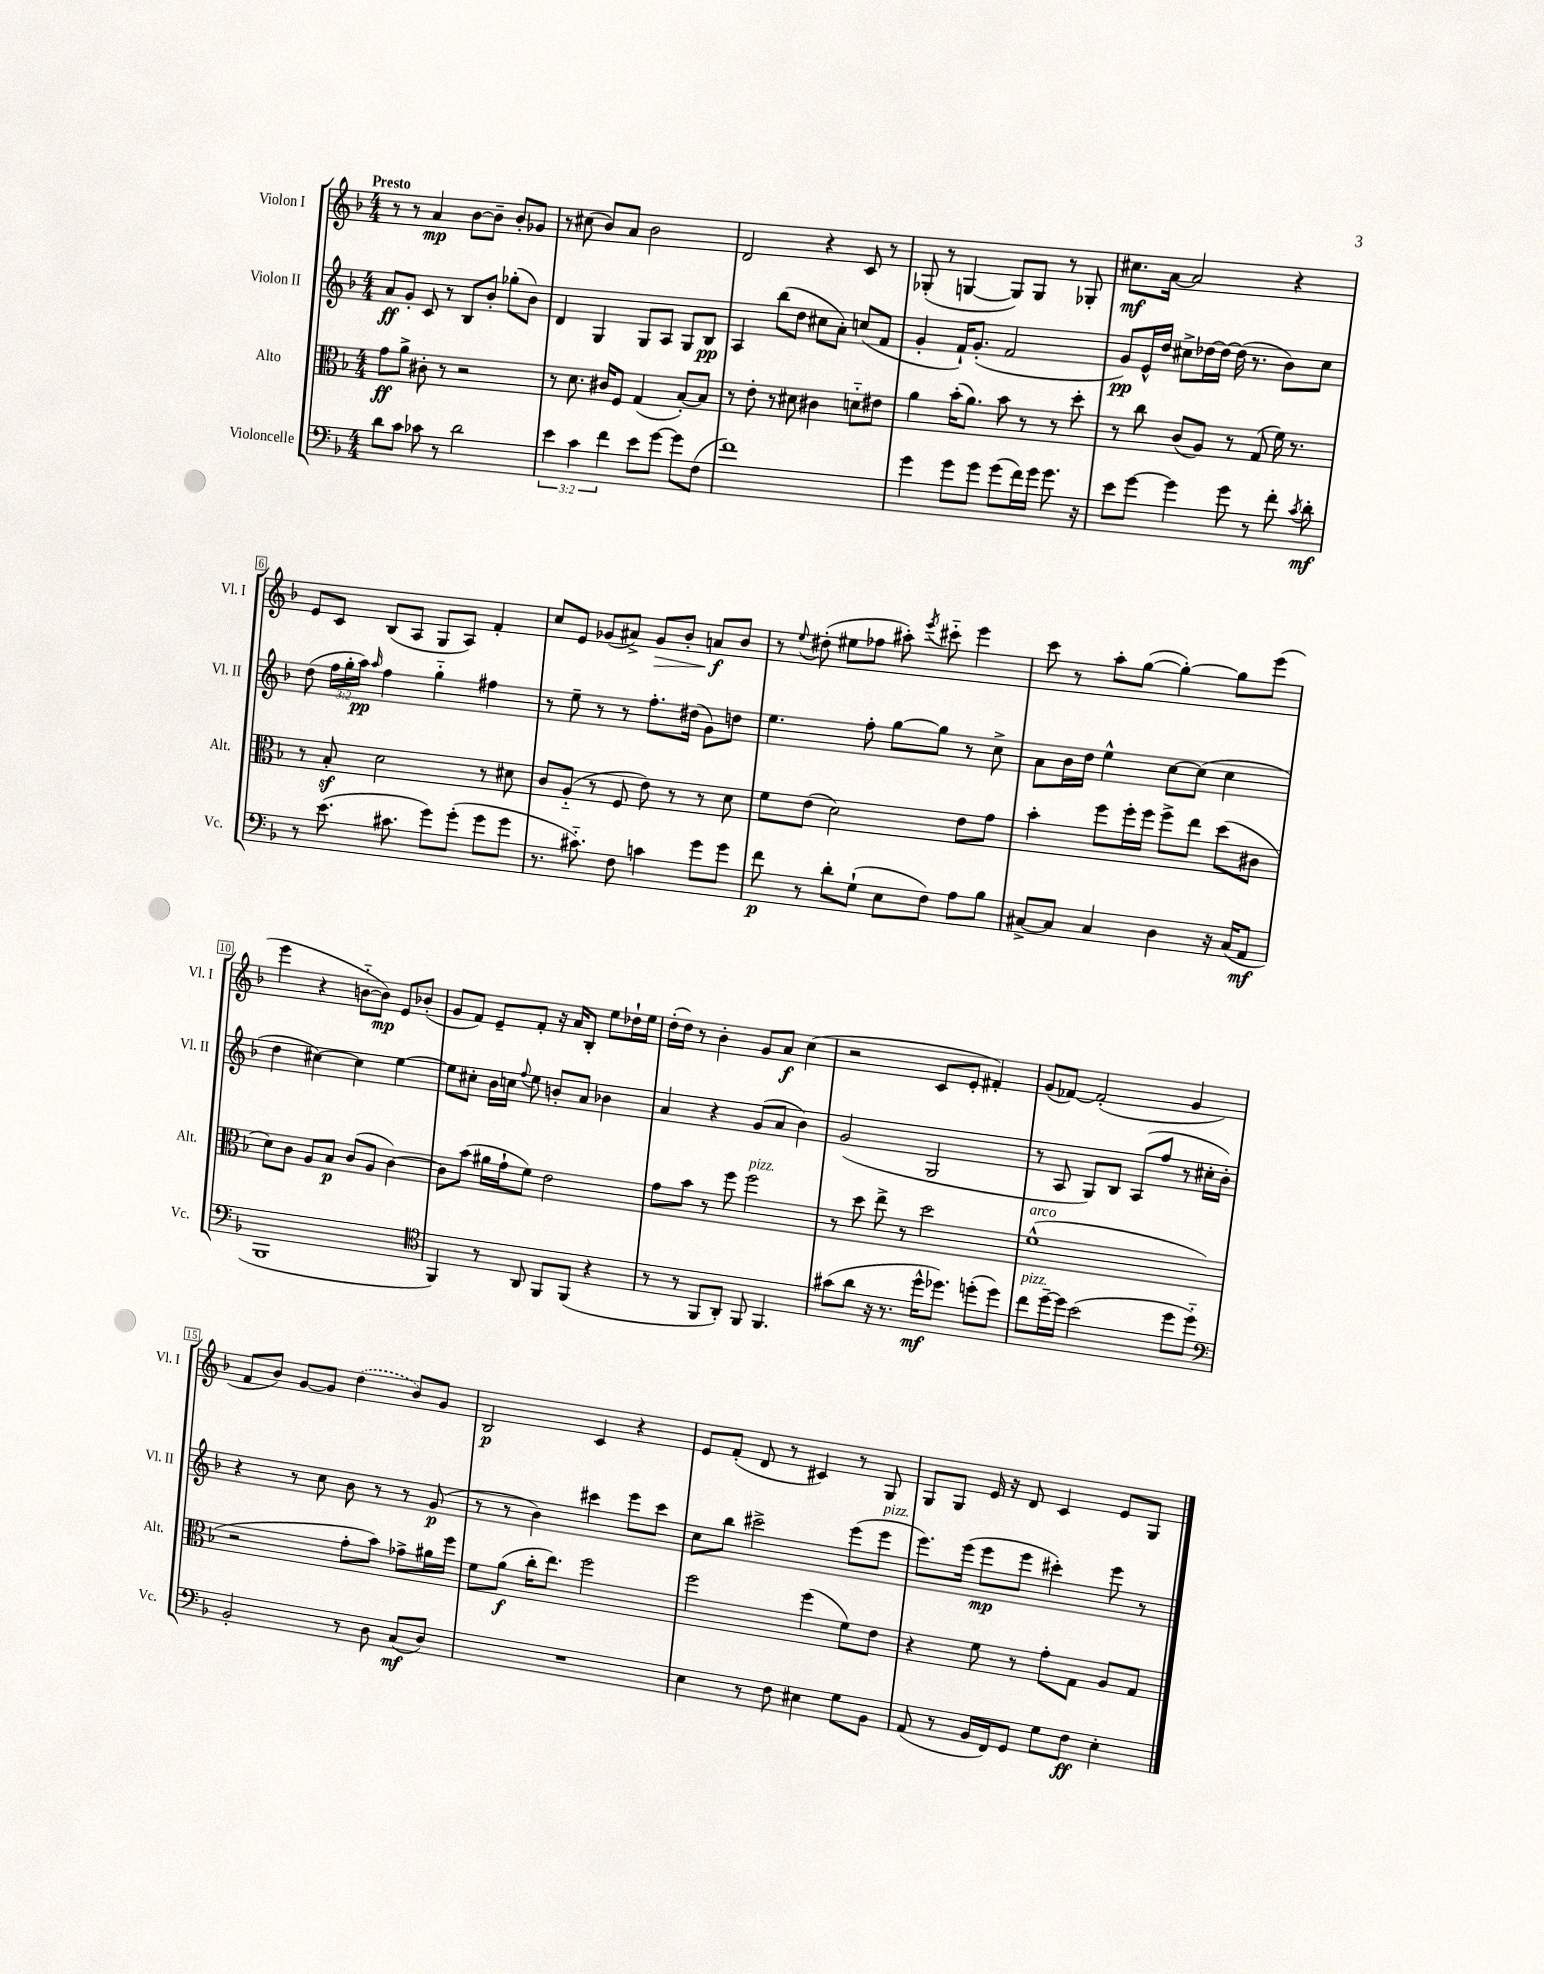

**kern	**dynam	**kern	**dynam	**kern	**dynam	**kern	**dynam
*part4	*part4	*part3	*part3	*part2	*part2	*part1	*part1
*staff4	*staff4	*staff3	*staff3	*staff2	*staff2	*staff1	*staff1
*I"Violoncelle	*	*I"Alto	*	*I"Violon II	*	*I"Violon I	*
*I'Vc.	*	*I'Alt.	*	*I'Vl. II	*	*I'Vl. I	*
*clefF4	*	*clefC3	*	*clefG2	*	*clefG2	*
*k[b-]	*	*k[b-]	*	*k[b-]	*	*k[b-]	*
*M4/4	*	*M4/4	*	*M4/4	*	*M4/4	*
=1	=1	=1	=1	=1	=1	=1	=1
!	!	!	!	!	!	!LO:TX:a:B:t=Presto	!
8d\L	.	8g\L	ff	8a/L	ff	8r	.
8c\J	.	8a^\J	.	8g'/J	.	8r	.
8c-X\	.	8c#X'\	.	8c/	.	4a/	mp
8r	.	8r	.	8r	.	.	.
2d\	.	2r	.	8B-/L	.	[8b-\L	.
.	.	.	.	8b-'/J	.	8b-~\J]	.
.	.	.	.	(8gg-X'\L	.	8b-'/L	.
.	.	.	.	8b-\J)	.	8g-X/J	.
=2	=2	=2	=2	=2	=2	=2	=2
6e\	.	8r	.	4d/	.	8r	.
.	.	8.d\	.	.	.	(8cc#X\	.
6c\	.	.	.	.	.	.	.
.	.	.	.	4G/	.	8b-/L)	.
.	.	16c#X/KL	.	.	.	.	.
6f\	.	.	.	.	.	.	.
.	.	8F/J	.	.	.	8a/J	.
8e\L	.	(4G/	.	8G/L	.	2b-\	.
[8g\J	.	.	.	8A/J	.	.	.
8g\L]	.	[8B-'/L)	.	8G/L	.	.	.
(8F\J	.	8B-/J]	.	8B-/J	pp	.	.
=3	=3	=3	=3	=3	=3	=3	=3
1f)	.	8r	.	4A/	.	2d/	.
.	.	8e'\	.	.	.	.	.
.	.	8r	.	(8bb-\L	.	.	.
.	.	8d#X\	.	8dd\J	.	.	.
.	.	4c#X\	.	8cc#X\L	.	4r	.
.	.	.	.	8a'\J)	.	.	.
.	.	8dn\L	.	(8ccn/L	.	8c/	.
.	.	8e#X\J	.	8f/J	.	8r	.
=4	=4	=4	=4	=4	=4	=4	=4
4g\	.	4a\	.	4g'/	.	(8G-X'/	.
.	.	.	.	.	.	8r	.
8g\L	.	(16b-'\KL	.	16f`/KL)	.	[4Gn/	.
.	.	8.a\J)	.	(8.g'/J	.	.	.
8g\J	.	.	.	.	.	.	.
(8g\L	.	8b-\	.	2f/	.	8G/L])	.
16f\L)	.	8r	.	.	.	8G/J	.
16g\JJ	.	.	.	.	.	.	.
8.g\	.	8r	.	.	.	8r	.
.	.	8dd'\	.	.	.	8G-X'/	.
16r	.	.	.	.	.	.	.
=5	=5	=5	=5	=5	=5	=5	=5
8e\L	.	8r	.	8g/L)	pp	8.cc#X\L	mf
[8g\J	.	8cc\	.	16e^^/L	.	.	.
.	.	.	.	16dd/JJ	.	[16a\Jk	.
4g\]	.	(8c/L	.	8cc#X^\L	.	2a/]	.
.	.	8A/J)	.	[16dd-X\L	.	.	.
.	.	.	.	16dd-\JJ_	.	.	.
8g\	.	8r	.	(16dd-\]	.	.	.
.	.	.	.	8.r	.	.	.
8r	.	(8G/	.	.	.	.	.
8f'\	.	16f\)	.	8b-\L)	.	4r	.
.	.	8.r	.	.	.	.	.
8qc/	.	.	.	.	.	.	.
8d'\	mf	.	.	8cc#\J	.	.	.
!!LO:LB:g=z
=6	=6	=6	=6	=6	=6	=6	=6
8r	.	8r	.	(8dd\	.	8e/L	.
(8.e\	.	8B-z'/	.	24ff\LL	.	8c/J	.
.	.	.	.	24gg'\	.	.	.
.	.	.	.	24aa\JJ)	pp	.	.
.	.	.	.	16qqaa/	.	.	.
.	.	2d\	.	4ff\	.	(8B-/L	.
8.c#X\	.	.	.	.	.	.	.
.	.	.	.	.	.	8A/J	.
8g\L)	.	.	.	4gg\	.	8G/L	.
(8g'\J	.	.	.	.	.	8A/J)	.
8g\L	.	8r	.	4ff#X\	.	4f'/	.
8g\J	.	8d#X\	.	.	.	.	.
=7	=7	=7	=7	=7	=7	=7	=7
8.r	.	8c/L	.	8r	.	8cc/L	.
.	.	(8A/J	.	8ee~\	.	8e/J	.
8.c#X\)	.	.	.	.	.	.	.
.	.	8r	.	8r	.	(8g-X/L	.
8F\	.	8F/	.	8r	.	8a#X^/J)	.
!	!	!	!	!	!	!	!LO:HP:b
4cn\	.	8e\)	.	8.ff'\L	.	8g-/L	>
.	.	8r	.	.	.	8b-'/J	.
.	.	.	.	(16dd#X\Jk	.	.	.
8g\L	.	8r	.	8g\L)	.	8an/L	f
8g\J	.	8d\	.	8ddn\J	.	8b-/J	]
=8	=8	=8	=8	=8	=8	=8	=8
8f\	p	8f\L	.	4.ee\	.	8r	.
.	.	.	.	.	.	8qqee/	.
8r	.	(8e\J	.	.	.	(8dd#X'\	.
8d'\L	.	2d\)	.	.	.	8ee#X\L	.
(8G`\J	.	.	.	8ff'\	.	8ff-X\J	.
8E\L	.	.	.	[8gg\L	.	8aa#X'\)	.
.	.	.	.	.	.	8qeee/	.
8F\J)	.	.	.	8gg\J]	.	8ccc#X\	.
8A\L	.	8e\L	.	8r	.	4eee\	.
8B-\J	.	8g\J	.	8cc^\	.	.	.
=9	=9	=9	=9	=9	=9	=9	=9
[8C#X^/L	.	4b-'\	.	8a\L	.	8ccc\	.
8C#/J]	.	.	.	16b-\L	.	8r	.
.	.	.	.	16dd\JJ	.	.	.
4C#/	.	8ff\L	.	4ee^^\	.	8aa'\L	.
.	.	16ff'\L	.	.	.	([8gg\J	.
.	.	16ff\JJ	.	.	.	.	.
4D\	.	8ff^\L	.	[8cc\L	.	4gg'\_)	.
.	.	8ee\J	.	(8cc\J]	.	.	.
16r	.	(8dd\L	.	4cc\	.	8gg\L]	.
(16C#/KL	.	.	.	.	.	.	.
8AA/J	mf	8c#X\J	.	.	.	(8eee\J	.
!!LO:LB:g=z
=10	=10	=10	=10	=10	=10	=10	=10
1BBB-	.	8d\L)	.	4dd\	.	4eee\	.
.	.	8c\J	.	.	.	.	.
.	.	8A/L	.	[4cc#X\)	.	4r	.
.	.	8B-/J	p	.	.	.	.
.	.	(8c/L	.	4cc#\]	.	[8bn\L	.
.	.	8A/J	.	.	.	8b\J])	mp
.	.	[4c\)	.	[4ee\	.	8e/L	.
.	.	.	.	.	.	(8b-X'/J	.
=11	=11	=11	=11	=11	=11	=11	=11
*clefC4	*	*	*	*	*	*	*
4FF/)	.	8c\L]	.	8ee\L]	.	8g/L	.
.	.	(8b-\J	.	8cc#X'\J	.	8f/J)	.
8r	.	16a#X\LL	.	16b-\LL	.	8e~/L	.
.	.	16g`\J	.	16ccn\JJ	.	.	.
.	.	.	.	8qqff/	.	.	.
8AA/	.	8f\J)	.	8ee\	.	8f'/J	.
8FF/L	.	2e\	.	8bn'/L	.	16r	.
.	.	.	.	.	.	16a/KL	.
(8FF/J	.	.	.	8a/J	.	8B-'/J	.
4r	.	.	.	4b-X\	.	8ee\L	.
.	.	.	.	.	.	16dd-X`\L	.
.	.	.	.	.	.	16ee\JJ	.
=12	=12	=12	=12	=12	=12	=12	=12
8r	.	8g\L	.	4a/	.	(16dd'\LL	.
.	.	.	.	.	.	16dd\JJ)	.
8r	.	8b-\J	.	.	.	8r	.
8FF/L	.	8r	.	4r	.	4b-'\	.
8AA'/J)	.	8ff\	.	.	.	.	.
!	!	!LO:TX:a:i:t=pizz.	!	!	!	!	!
8FF/	.	2ff\	.	(8g/L	.	8g/L	.
4.FF/	.	.	.	8a/J	.	8a/J	f
.	.	.	.	4b-\)	.	(4cc\	.
=13	=13	=13	=13	=13	=13	=13	=13
(8g#X\L	.	8r	.	(2g/	.	2r	.
8a\J	.	8dd\	.	.	.	.	.
16r	.	8ee^\	.	.	.	.	.
8.r	.	.	.	.	.	.	.
.	.	8r	.	.	.	.	.
16dd^^\KL	mf	2dd\	.	2G/	.	8c/L	.
8.dd-X\J)	.	.	.	.	.	.	.
.	.	.	.	.	.	8e'/J	.
(8ddn'\L	.	.	.	.	.	4f#X'/)	.
8dd\J)	.	.	.	.	.	.	.
=14	=14	=14	=14	=14	=14	=14	=14
!	!	!LO:TX:a:i:t=arco	!	!	!	!	!
!LO:TX:a:i:t=pizz.	!	!	!	!	!	!	!
8cc\L	.	(1f^^	.	8r	.	(8g/L	.
[16dd~\L	.	.	.	8A/	.	[8f-X/J)	.
16dd\JJ]	.	.	.	.	.	.	.
(2b-\	.	.	.	8G/L)	.	(2f-'/]	.
.	.	.	.	8B-/J	.	.	.
.	.	.	.	(8A/L	.	.	.
.	.	.	.	8ff/J	.	.	.
8dd\L	.	.	.	8r	.	4g/	.
8dd\J)	.	.	.	16cc#X'\LL	.	.	.
.	.	.	.	16b-'\JJ)	.	.	.
!!LO:LB:g=z
=15	=15	=15	=15	=15	=15	=15	=15
*clefF4	*	*	*	*	*	*	*
2BB-'/	.	2r	.	4r	.	8f/L	.
.	.	.	.	.	.	8b-/J)	.
.	.	.	.	8r	.	[8g/L	.
.	.	.	.	8cc\	.	8g/J]	.
8r	.	8g'\L	.	8b-\	.	(4dd\	.
8D\	.	8b-\J)	.	8r	.	.	.
(8C/L	mf	8g-X^\L	.	8r	.	8b-/L)	.
8D/J)	.	16a#X\L	.	(8g/	p	8g/J	.
.	.	16ff\JJ	.	.	.	.	.
=16	=16	=16	=16	=16	=16	=16	=16
1r	.	8f\L	.	8r	.	2B-/	p
.	.	(8a\J	f	8r	.	.	.
.	.	16cc'\KL	.	4b-\)	.	.	.
.	.	8.ee\J)	.	.	.	.	.
.	.	2ff\	.	4ccc#X\	.	4c/	.
.	.	.	.	8eee\L	.	4r	.
.	.	.	.	8ccc#\J	.	.	.
=17	=17	=17	=17	=17	=17	=17	=17
4E\	.	2ff\	.	8cc\L	.	8e/L	.
.	.	.	.	8bb-\J	.	(8f'/J	.
8r	.	.	.	2ccc#X^\	.	8d/	.
8F\	.	.	.	.	.	8r	.
4E#X\	.	(4ff\	.	.	.	4c#X/)	.
8G\L	.	8f\L)	.	(8eee\L	.	8r	.
!	!	!	!	!LO:TX:a:i:t=pizz.	!	!	!
8BB-\J	.	8e\J	.	8eee\J	.	8G/	.
=18	=18	=18	=18	=18	=18	=18	=18
(8AA/	.	4r	.	8.eee\L)	.	8G/L	.
8r	.	.	.	.	.	8G/J	.
.	.	.	.	(16eee\Jk	.	.	.
16BB-/LL	.	8f\	.	8eee\L	mp	16e/	.
16FF/J)	.	.	.	.	.	16r	.
8GG/J	.	8r	.	8eee\J	.	8d/	.
8G\L	.	8g'\L	.	4ccc#X'\)	.	4c/	.
8F\J	ff	8G\J	.	.	.	.	.
4E'\	.	8A/L	.	8eee\	.	8e/L	.
.	.	8G/J	.	8r	.	8G/J	.
==	==	==	==	==	==	==	==
*-	*-	*-	*-	*-	*-	*-	*-
